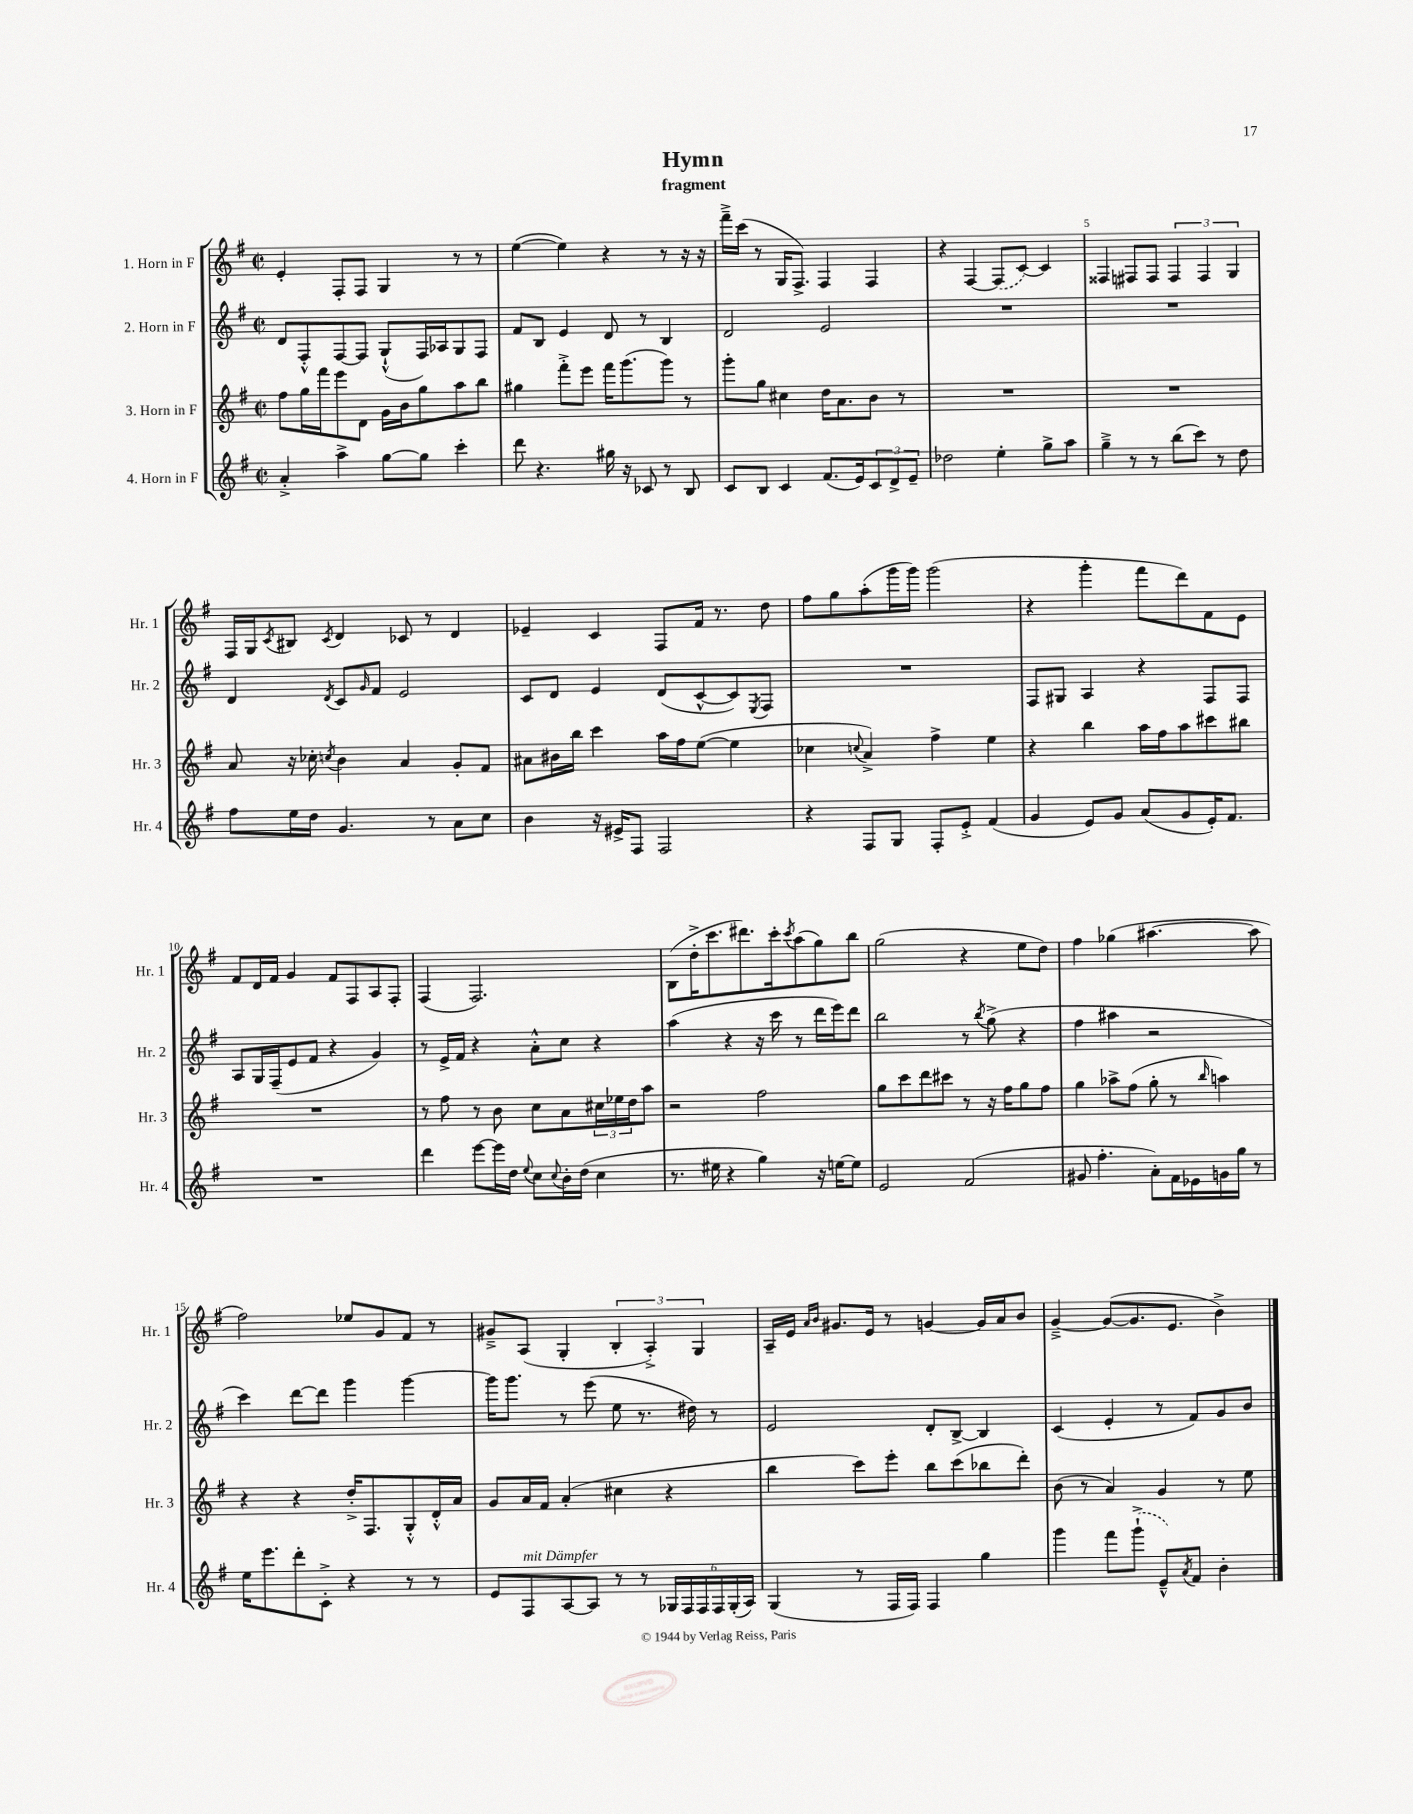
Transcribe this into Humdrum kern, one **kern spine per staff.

**kern	**kern	**kern	**kern
*staff4	*staff3	*staff2	*staff1
*clefG2	*clefG2	*clefG2	*clefG2
*k[f#]	*k[f#]	*k[f#]	*k[f#]
*M2/2	*M2/2	*M2/2	*M2/2
*met(c|)	*met(c|)	*met(c|)	*met(c|)
4a'^	8ff#	8d	4e'
.	16gg	8F#'^^	.
.	16fff#	.	.
4aa^	8eee	[8F#	8F#'
.	8d	8F#]	8F#
[8gg	16g	(8G`^^	4G
.	16b	.	.
8gg]	8gg	16F#)	.
.	.	16A-	.
4ccc'	8aa	8G	8r
.	8bb	8F#	8r
=	=	=	=
8ddd	4gg#	8f#	([4ee
4.r	.	8B	.
.	8fff#'^	4e	4ee])
.	8eee	.	.
16gg#	16fff#	8d	4r
16r	(8.ggg	.	.
8c-	.	8r	.
8r	8ggg)	4B	8r
8B	8r	.	16r
.	.	.	16r
=	=	=	=
8c	8ggg'	2d	16fff#~^
.	.	.	(16ccc
8B	8gg	.	8r
4c	4cc#	.	16G
.	.	.	8.F#^)
(8.f#	16dd	2e	4F#
.	8.a	.	.
16e)	.	.	.
12c	8b	.	4F#
12d^	.	.	.
.	8r	.	.
12e~	.	.	.
=	=	=	=
2dd-	1r	1r	4r
.	.	.	[4F#
4ee'	.	.	(8F#]
.	.	.	[8c)
8gg^	.	.	4c]
8aa	.	.	.
=	=	=	=
4gg~^	1r	1r	4F##
8r	.	.	8F#
8r	.	.	8F#
(8bb	.	.	6F#
8ccc)	.	.	.
.	.	.	6F#
8r	.	.	.
.	.	.	6G
8dd	.	.	.
=	=	=	=
8ff#	8a	4d	16F#
.	.	.	16G
.	.	.	8qc
16ee	16r	.	8B#
16dd	16cc-'	.	.
.	8qcc	8qd	8qc
4.g	4b	8c	4d
.	.	16qqg	.
.	.	8f#	.
.	4a	2e	8c-
8r	.	.	8r
8a	8g'	.	4d
8cc	8f#	.	.
=	=	=	=
4b	8a#	8c	4e-~
.	16b#	8d	.
.	16bb	.	.
16r	4ccc	4e	4c
16e#^	.	.	.
8F#	.	.	.
2F#	16aa	(8d	8F#
.	16ff#	.	.
.	([8ee	[8c^^	16f#
.	.	.	8.r
.	4ee]	8c])	.
.	.	8qE	.
.	.	8F#	8dd
=	=	=	=
4r	4cc-	1r	8ff#
.	.	.	8gg
.	8qqcc	.	.
8F#	4a^)	.	(8aa'
8G	.	.	16ggg
.	.	.	16ggg)
8F#'	4ff#^	.	(2ggg
8e'^	.	.	.
(4f#	4ee	.	.
=	=	=	=
4g	4r	8F#	4r
.	.	8G#	.
8e)	4bb	4A	4ggg'
8g	.	.	.
(8a	16aa	4r	8fff#
.	16ff#	.	.
8g	8aa	.	8ddd)
16e')	8ccc#	8F#	8f#
8.f#	.	.	.
.	8bb#	8F#	8e
=	=	=	=
1r	1r	8A	8f#
.	.	16G	16d
.	.	(16F#~	16f#
.	.	8e	4g
.	.	8f#	.
.	.	4r	8f#
.	.	.	8F#
.	.	4g)	8A
.	.	.	8F#'
=	=	=	=
4ddd	8r	8r	(4F#
.	8ff#	16e^	.
.	.	16f#	.
[8eee	8r	4r	2.F#)
16eee]	8b	.	.
16dd	.	.	.
8qqee	.	.	.
8cc	8cc	8a'^^	.
8qqcc	.	.	.
16b'	8a	8cc	.
(16dd	.	.	.
4cc	24cc#	4r	.
.	24ee-	.	.
.	24dd	.	.
.	8aa	.	.
=	=	=	=
8.r	2r	(4aa	(8B
.	.	.	16dd'^
16ee#	.	.	8.ccc
4r	.	4r	.
.	.	.	8.ddd#)
4gg)	2ff#	16r	.
.	.	16ccc	16ccc'
.	.	.	8qccc
.	.	8r	(8aa
16r	.	16ddd	8gg)
[16ee	.	16eee)	.
8ee]	.	8ddd	8bb
=	=	=	=
2e	8gg	2bb	(2gg
.	8ccc	.	.
.	8ddd	.	.
.	8ccc#	.	.
(2f#	8r	8r	4r
.	.	8qbb	.
.	16r	(8gg^	.
.	16ff#	.	.
.	8gg	4r	8ee
.	8ff#	.	8dd)
=	=	=	=
8g#	4gg	4ff#	4ff#
4.ff#'	.	.	.
.	8aa-^	4aa#	(4gg-
.	(8ff#	.	.
8a')	8gg'	2r	[4.aa#
16f#	8r	.	.
16e-	.	.	.
.	16qqbb	.	.
16g	4aa)	.	.
16gg	.	.	.
8r	.	.	8aa#]
=	=	=	=
16ee	4r	4ccc)	2ff#)
8.eee	.	.	.
8ddd'	4r	[8ddd	.
8c'^	.	8ddd]	.
4r	16dd'^	4ggg	8ee-
.	8.F#	.	.
.	.	.	8g
8r	8G'^^	[4ggg	8f#
8r	16d'^^	.	8r
.	16a	.	.
=	=	=	=
8e	8g	16ggg]	8g#~^
.	.	8.ggg	.
8F#	16a	.	(8A
.	16f#	.	.
[8A	(4a'	8r	4G'
8A]	.	(8eee	.
8r	4cc#	8ee	6B'
8r	.	8.r	.
.	.	.	6A'^)
24G-	4r	.	.
24F#	.	.	.
.	.	16dd#)	.
24F#	.	.	6G
24F#	.	8r	.
(24G-'	.	.	.
24A)	.	.	.
=	=	=	=
(4G	4bb	2e	16A~
.	.	.	16e
.	.	.	16qqa
.	.	.	16qqb
.	.	.	8.g#
8r	8ccc)	.	.
.	.	.	16e
16F#	8eee'	.	8r
16F#)	.	.	.
4F#	8bb	8d'	[4g
.	(8ccc	[8B^	.
4gg	8bb-	4B]	16g]
.	.	.	16a
.	8ddd')	.	8b
=	=	=	=
4ggg	(8b	(4c	[4g~^
.	8r	.	.
8fff#	4a)	4e'	(8g_
(8ggg`^	.	.	8.g]
8e~^^)	4g	8r	.
.	.	.	8.e
8qa	.	.	.
8f#	.	8f#)	.
4b'	8r	8g	4b^)
.	8ee	8b	.
==	==	==	==
*-	*-	*-	*-
